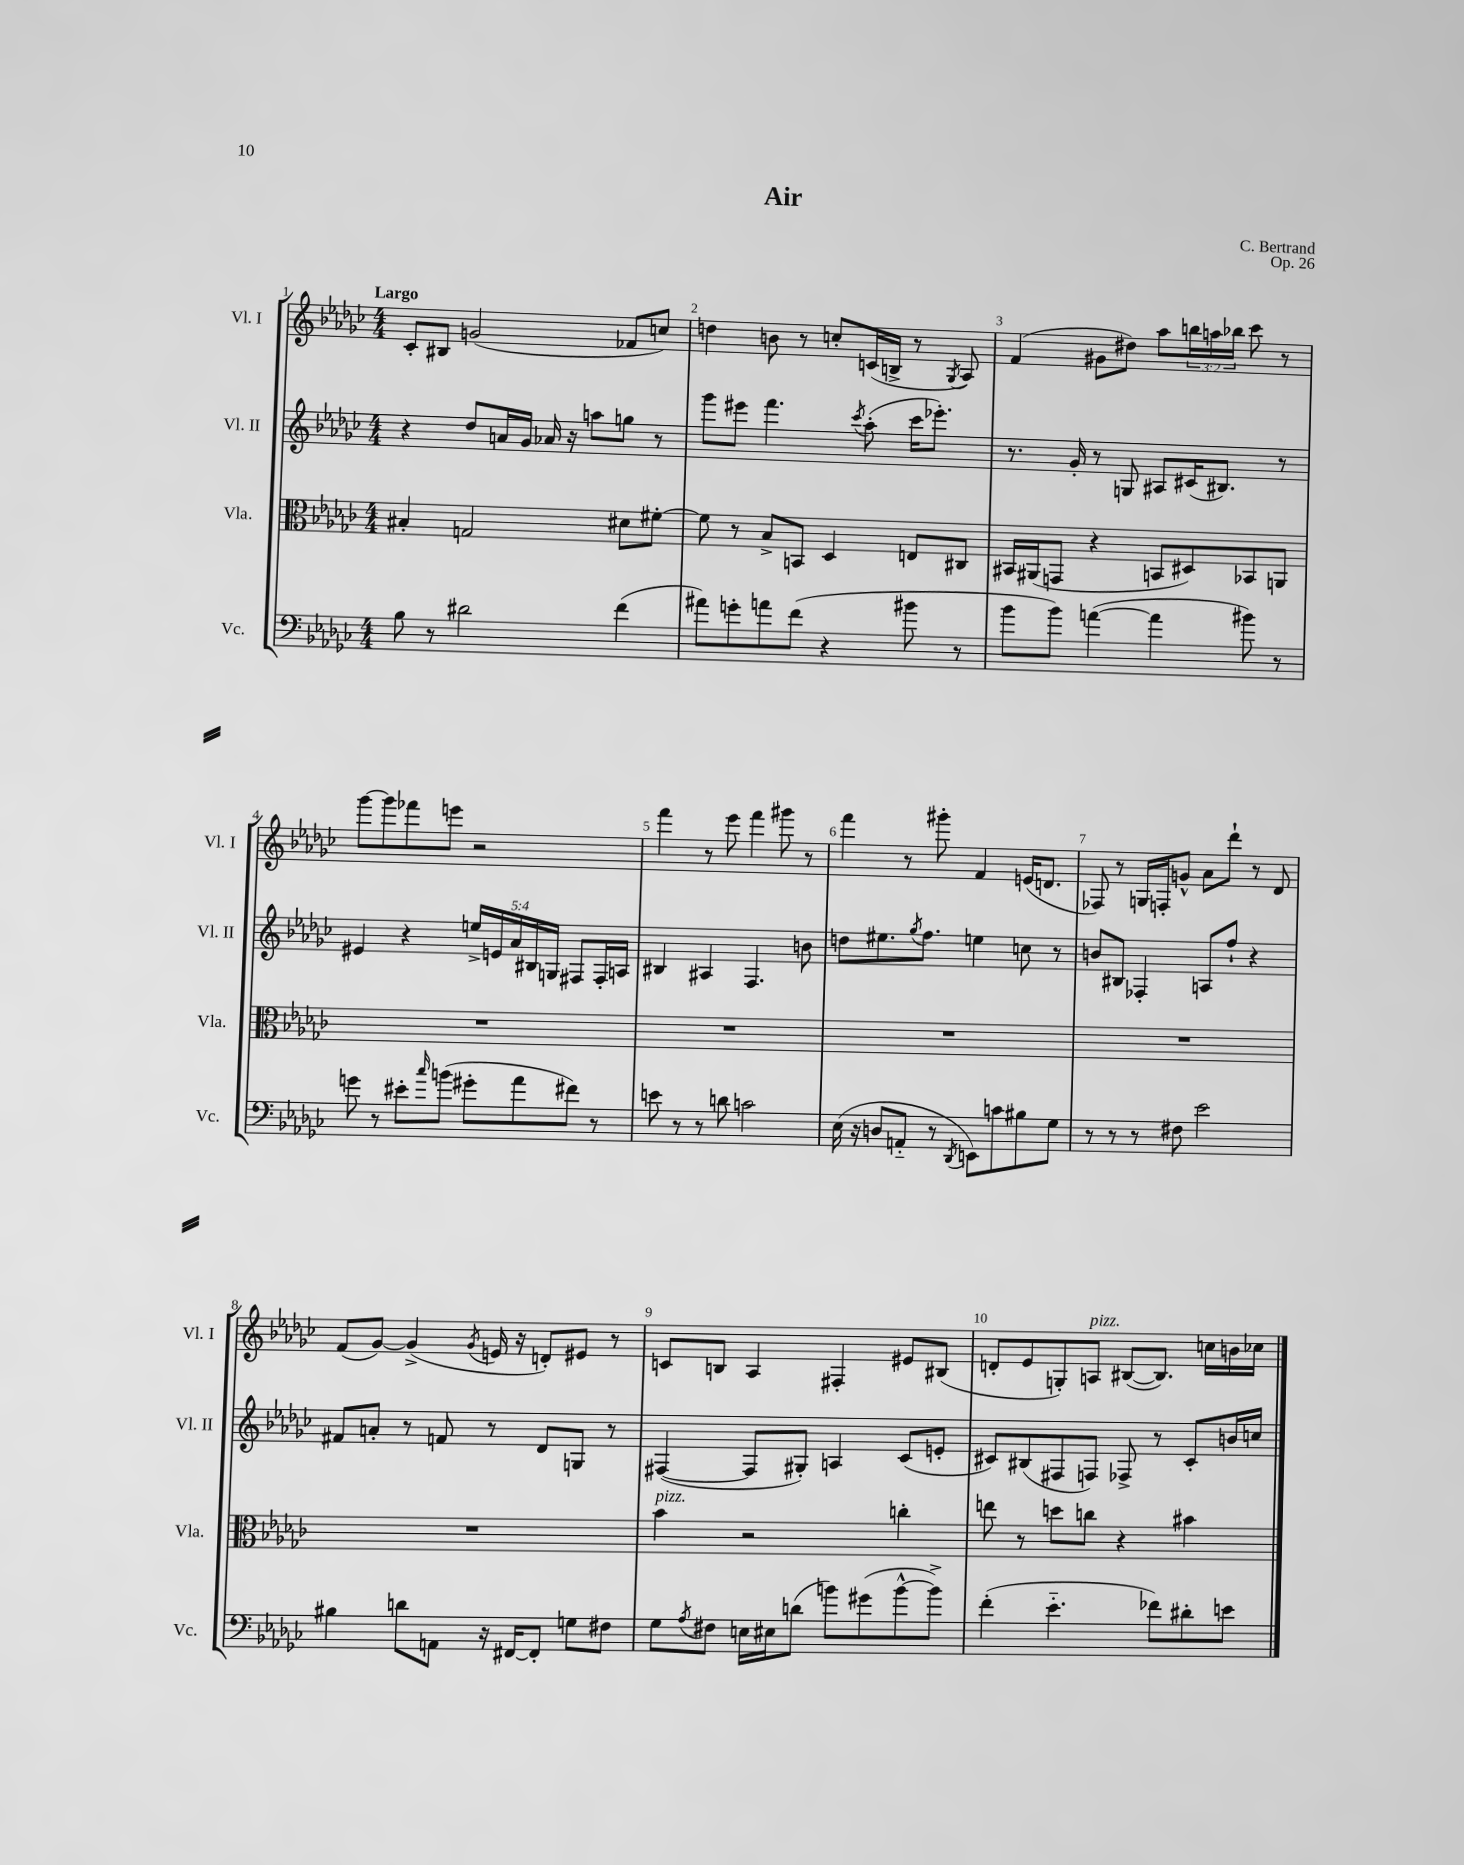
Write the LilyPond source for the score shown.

\header { title = "Air" composer = "C. Bertrand" opus = "Op. 26" }
<<
\new StaffGroup <<
\new Staff = "s0" \with { instrumentName = "Vl. I" shortInstrumentName = "Vl. I" } {
    \clef treble \key ges \major \numericTimeSignature \time 4/4 \override Staff.TupletNumber.text = #tuplet-number::calc-fraction-text \tempo "Largo"
    ces'8-. bis8 g'2( fes'8 c''8) |
    d''4 b'8 r8 c''8-. c'16( b16-> r8 \acciaccatura { ges8 } aes8) |
    f'4( gis'8 dis''8) aes''8 \tuplet 3/2 { b''16 a''16 bes''16 } ces'''8 r8 |
    ges'''8~ ges'''8 fes'''8 e'''8 r2 |
    f'''4 r8 ees'''8 f'''4 gis'''8 r8 |
    f'''4 r8 gis'''8-. f'4 e'16( d'8. |
    fes8) r8 g16 f16-. g'8-^ aes'8 des'''8-! r8 des'8 |
    f'8( ges'8~) ges'4->( \acciaccatura { ges'8 } e'16 r16 d'8-.) eis'8 r8 |
    c'8 b8 aes4 fis4-. eis'8 bis8( |
    d'8-. ees'8 g8-.) a8^\markup { \italic "pizz." } bis8~( bis8.) c''16 b'16 ces''16 \bar "|." |
}
\new Staff = "s1" \with { instrumentName = "Vl. II" shortInstrumentName = "Vl. II" } {
    \clef treble \key ges \major \numericTimeSignature \time 4/4 \override Staff.TupletNumber.text = #tuplet-number::calc-fraction-text
    r4 des''8 a'16 ges'16 aes'16 r16 a''8 g''8 r8 |
    ges'''8 eis'''8 f'''4. \acciaccatura { ces'''8 } aes''8-.( ces'''16 ees'''8.-.) |
    r8. ges'16-. r8 g8 ais8 cis'16( bis8.) r8 |
    eis'4 r4 \tuplet 5/4 { e''16-> e'16 aes'16 bis16 g16 } fis8 fis16-. a16 |
    bis4 ais4 f4. b'8 |
    d''8 eis''8. \acciaccatura { ges''8 } f''8. e''4 c''8 r8 |
    b'8 bis8 fes4-. a8 f''8-! r4 |
    fis'8 a'8-. r8 f'8 r8 des'8 g8 r8 |
    fis4~( fis8 gis8-.) a4 ces'8( e'8-. |
    cis'8) bis8( fis8 f8) fes8-> r8 cis'8-. b'16 c''16 \bar "|." |
}
\new Staff = "s2" \with { instrumentName = "Vla." shortInstrumentName = "Vla." } {
    \clef alto \key ges \major \numericTimeSignature \time 4/4
    bis4-. g2 dis'8 fis'8~-. |
    fis'8 r8 bes8-> b,8 des4 e8 cis8 |
    bis,16 ais,16( g,8 r4 b,8 dis8) bes,8 a,8 |
    R1 |
    R1 |
    R1 |
    R1 |
    R1 |
    bes'4^\markup { \italic "pizz." } r2 c''4-. |
    e''8 r8 d''8 c''8 r4 bis'4 \bar "|." |
}
\new Staff = "s3" \with { instrumentName = "Vc." shortInstrumentName = "Vc." } {
    \clef bass \key ges \major \numericTimeSignature \time 4/4
    bes8 r8 dis'2 f'4( |
    ais'8) g'8-. a'8 f'8( r4 bis'8 r8 |
    bes'8 bes'8) a'4~( a'4 bis'8) r8 |
    g'8 r8 eis'8-. \grace { ces''16 } b'8( gis'8-. aes'8 fis'8) r8 |
    e'8 r8 r8 d'8 c'2 |
    ees16( r16 d8 a,8-_ r8 \acciaccatura { des,8 } e,8) c'8 bis8 ges8 |
    r8 r8 r8 fis8 ees'2 |
    bis4 d'8 a,8 r16 fis,16~ fis,8-. g8 fis8 |
    ges8 \acciaccatura { aes8 } fis8 e16 eis16 d'8( b'8) gis'8( b'8~-^ b'8->) |
    f'4-.( ees'4.-_ fes'8) dis'8-. e'8 \bar "|." |
}
>>
>>
\layout { \context { \Score \override BarNumber.break-visibility = ##(#f #t #t) barNumberVisibility = #all-bar-numbers-visible } }
